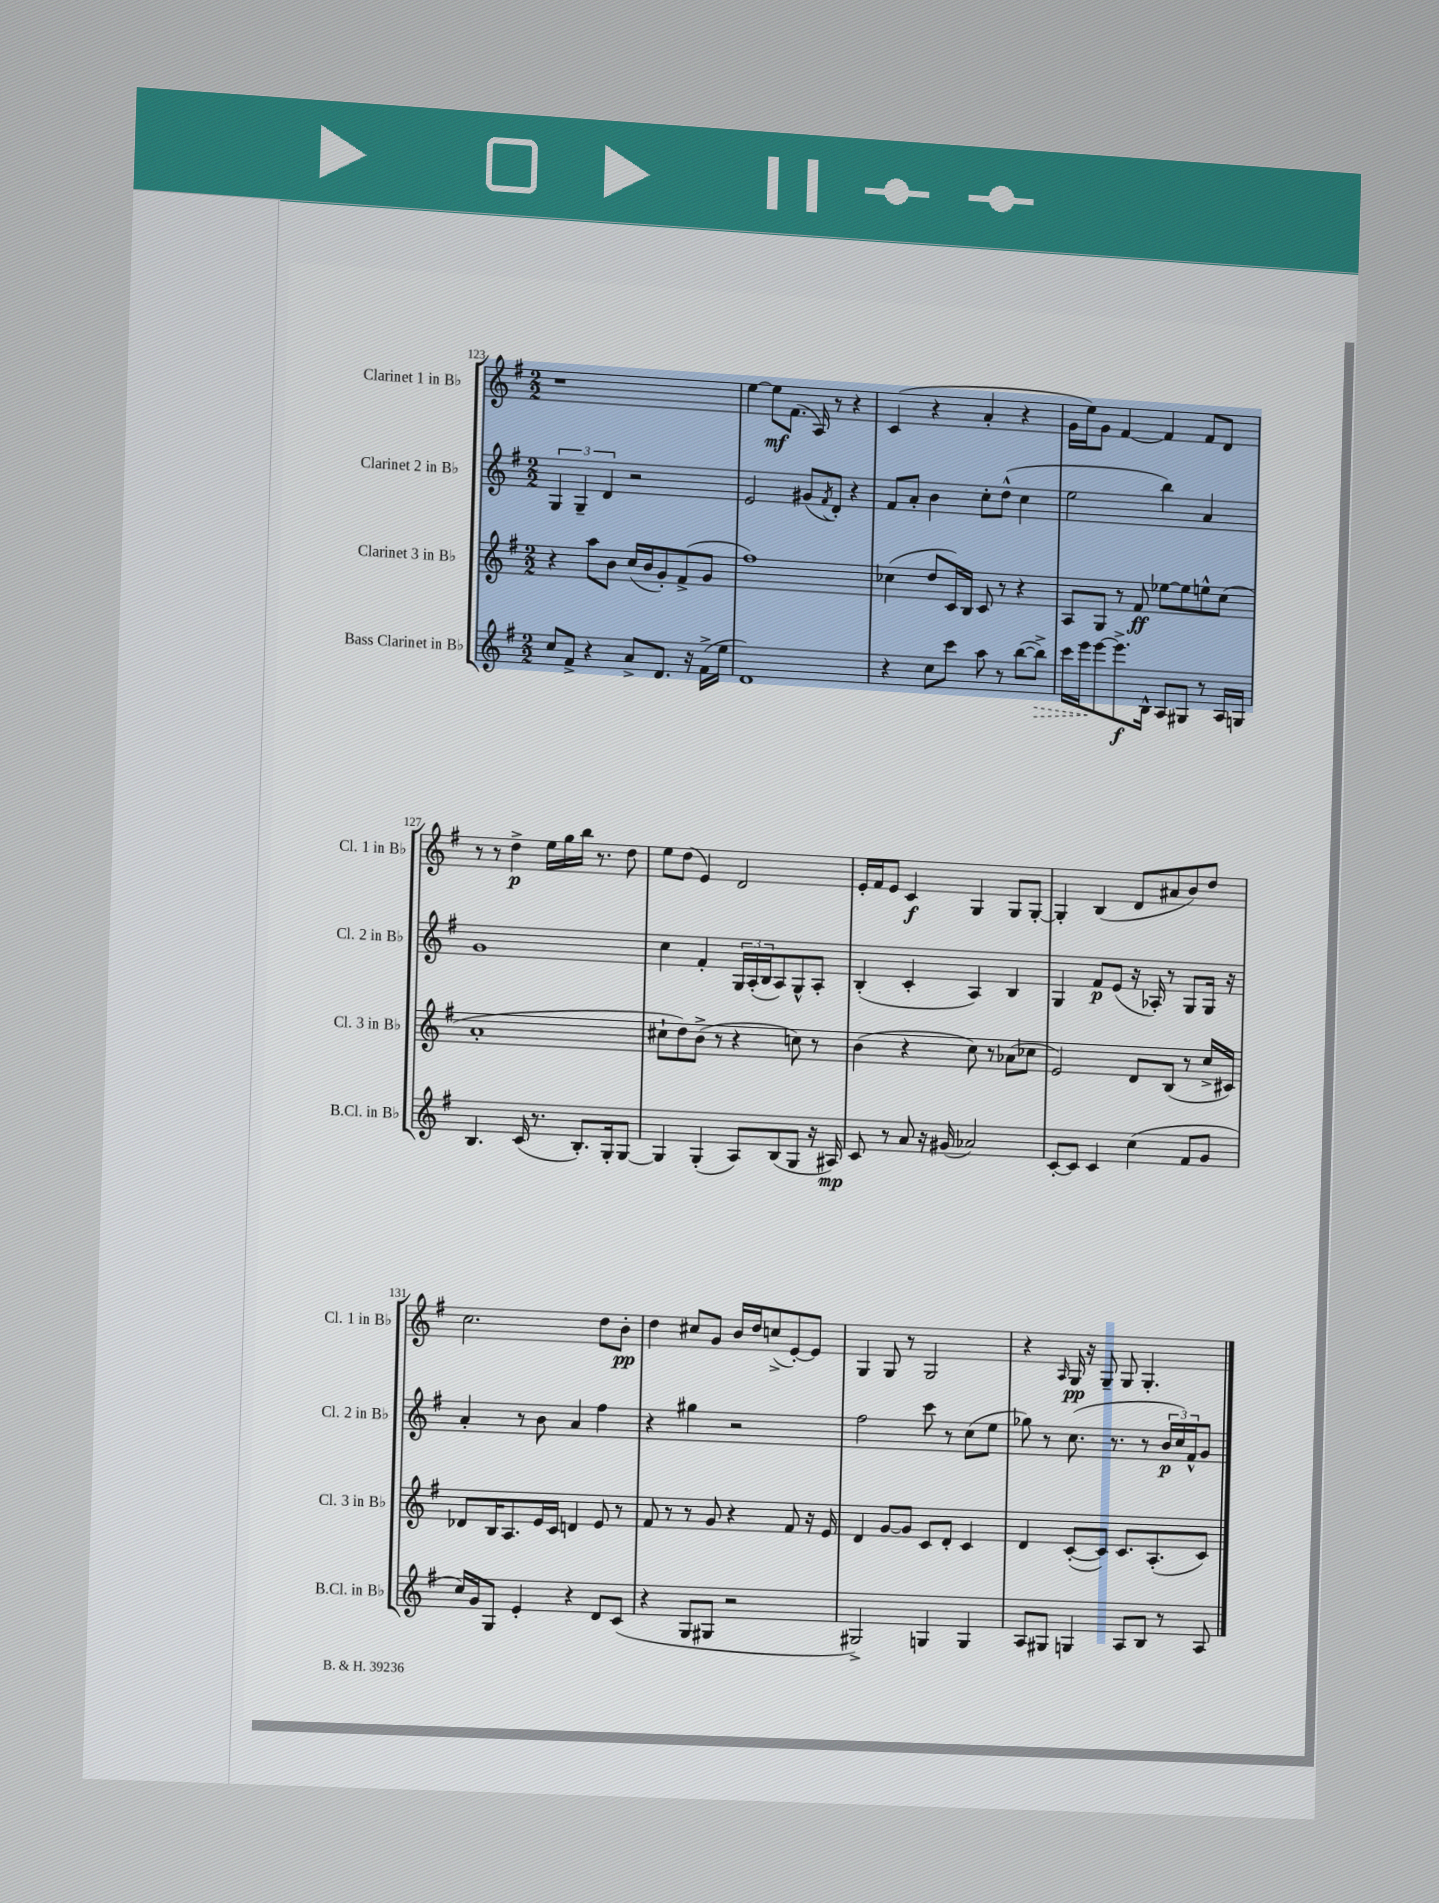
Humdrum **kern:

**kern	**dynam	**kern	**dynam	**kern	**dynam	**kern	**dynam
*part4	*part4	*part3	*part3	*part2	*part2	*part1	*part1
*staff4	*staff4	*staff3	*staff3	*staff2	*staff2	*staff1	*staff1
*I"Bass Clarinet in B♭	*	*I"Clarinet 3 in B♭	*	*I"Clarinet 2 in B♭	*	*I"Clarinet 1 in B♭	*
*I'B.Cl. in B♭	*	*I'Cl. 3 in B♭	*	*I'Cl. 2 in B♭	*	*I'Cl. 1 in B♭	*
*clefG2	*	*clefG2	*	*clefG2	*	*clefG2	*
*k[f#]	*	*k[f#]	*	*k[f#]	*	*k[f#]	*
*M2/2	*	*M2/2	*	*M2/2	*	*M2/2	*
=123	=123	=123	=123	=123	=123	=123	=123
8cc/L	.	4r	.	6G/	.	1r	.
8f#^/J	.	.	.	.	.	.	.
.	.	.	.	6G~/	.	.	.
4r	.	8aa\L	.	.	.	.	.
.	.	.	.	6d/	.	.	.
.	.	8b\J	.	.	.	.	.
8a^/L	.	(16cc/LL	.	2r	.	.	.
.	.	16b/J	.	.	.	.	.
8.d/J	.	8g'/)	.	.	.	.	.
.	.	(8f#^/	.	.	.	.	.
16r	.	.	.	.	.	.	.
(16f#^\LL	.	8g/J	.	.	.	.	.
16ee\JJ	.	.	.	.	.	.	.
=124	=124	=124	=124	=124	=124	=124	=124
1d)	.	1ff#)	.	2e/	.	[4ee\	.
.	.	.	.	.	.	8ee\L]	mf
.	.	.	.	.	.	(8.f#\J	.
.	.	.	.	(8g#X/L	.	.	.
.	.	.	.	.	.	16A/)	.
.	.	.	.	8qf#/	.	.	.
.	.	.	.	8d'/J)	.	8r	.
.	.	.	.	4r	.	4r	.
=125	=125	=125	=125	=125	=125	=125	=125
4r	.	(4cc-X\	.	8f#/L	.	(4c/	.
.	.	.	.	8a'/J	.	.	.
8cc\L	.	8dd/L	.	4b\	.	4r	.
8ccc\J	.	16c/L)	.	.	.	.	.
.	.	16B/JJ	.	.	.	.	.
8aa\	.	8c/	.	8cc'\L	.	4a'/	.
8r	.	8r	.	(8dd^^\J	.	.	.
([8bb\L	.	4r	.	4cc\	.	4r	.
!	!LO:HP:b	!	!	!	!	!	!
8bb^\J])	>	.	.	.	.	.	.
=126	=126	=126	=126	=126	=126	=126	=126
16ccc\LL	.	8A/L	.	2ee\	.	16g\LL	.
16eee\J	.	.	.	.	.	16ee\J)	.
[8eee\	]	8G/J	.	.	.	8g\J	.
8.eee^\]	f	8r	.	.	.	[4f#/	.
.	.	8f#/	ff	.	.	.	.
16B^^\Jk	.	.	.	.	.	.	.
8A/L	.	[8ee-X\L	.	4bb\)	.	4f#/]	.
8G#X/J	.	8ee-\]	.	.	.	.	.
8r	.	8een^^\	.	4a/	.	8f#/L	.
16A/LL	.	(8cc\J	.	.	.	8d/J	.
16Gn/JJ	.	.	.	.	.	.	.
!!LO:LB:g=z
=127	=127	=127	=127	=127	=127	=127	=127
4.B/	.	1a'	.	1g	.	8r	.
.	.	.	.	.	.	8r	.
.	.	.	.	.	.	4dd^\	p
(16c/	.	.	.	.	.	.	.
8.r	.	.	.	.	.	.	.
.	.	.	.	.	.	16ee\LL	.
.	.	.	.	.	.	16gg\	.
8.B'/L)	.	.	.	.	.	16bb\JJ	.
.	.	.	.	.	.	8.r	.
16G'/k	.	.	.	.	.	.	.
[8G/J	.	.	.	.	.	8dd\	.
=128	=128	=128	=128	=128	=128	=128	=128
4G/]	.	8cc#X`\L	.	4cc\	.	8ee\L	.
.	.	8dd\)	.	.	.	(8dd\J	.
(4G'/	.	(8b^\J	.	4f#'/	.	4e/)	.
.	.	8r	.	.	.	.	.
8A/L)	.	4r	.	24G/LL	.	2d/	.
.	.	.	.	(24A'/	.	.	.
.	.	.	.	24B/J	.	.	.
(8B/	.	.	.	8A/)	.	.	.
8G/J	.	8ccn\)	.	8G^^/	.	.	.
16r	.	8r	.	8A'/J	.	.	.
16A#X/)	mp	.	.	.	.	.	.
=129	=129	=129	=129	=129	=129	=129	=129
8c/	.	(4b\	.	(4B'/	.	16e'/LL	.
.	.	.	.	.	.	16f#/J	.
8r	.	.	.	.	.	8e/J	.
8a/	.	4r	.	4c'/	.	4c/	f
16r	.	.	.	.	.	.	.
(16g#X/	.	.	.	.	.	.	.
2a-X/)	.	8cc\)	.	4A/)	.	4G/	.
.	.	8r	.	.	.	.	.
.	.	(8a-X\L	.	4B/	.	8G/L	.
.	.	8cc-X\J	.	.	.	[8G'/J	.
=130	=130	=130	=130	=130	=130	=130	=130
[8c'/L	.	2e/)	.	4G/	.	4G'/]	.
8c/J]	.	.	.	.	.	.	.
4c/	.	.	.	8f#/L	p	(4B/	.
.	.	.	.	(8e/J	.	.	.
(4cc\	.	8d/L	.	16r	.	8d/L	.
.	.	.	.	16A-X'/)	.	.	.
.	.	(8B/J	.	8r	.	8a#X/	.
8f#/L	.	8r	.	8G/L	.	8b/)	.
8g/J	.	16cc^/LL	.	16G/Jk	.	8dd/J	.
.	.	16c#X/JJ)	.	16r	.	.	.
!!LO:LB:g=z
=131	=131	=131	=131	=131	=131	=131	=131
16cc/LL)	.	8d-X/L	.	4a'/	.	2.cc\	.
16g/J	.	.	.	.	.	.	.
8G/J	.	16B/K	.	.	.	.	.
.	.	8.A/	.	.	.	.	.
4e'/	.	.	.	8r	.	.	.
.	.	16e/L	.	8b\	.	.	.
.	.	16c/JJ	.	.	.	.	.
4r	.	4dn/	.	4a/	.	.	.
8d/L	.	8e/	.	4ff#\	.	8dd\L	.
(8c/J	.	8r	.	.	.	8b'\J	pp
=132	=132	=132	=132	=132	=132	=132	=132
4r	.	8f#/	.	4r	.	4dd\	.
.	.	8r	.	.	.	.	.
8G/L	.	8r	.	4gg#X\	.	8cc#X/L	.
8G#X/J	.	8g/	.	.	.	8g/J	.
2r	.	4r	.	2r	.	16b/LL	.
.	.	.	.	.	.	16dd/J	.
.	.	.	.	.	.	(8ccn^/	.
.	.	8f#/	.	.	.	[8e'/)	.
.	.	16r	.	.	.	8e/J]	.
.	.	16e/	.	.	.	.	.
=133	=133	=133	=133	=133	=133	=133	=133
2G#X^/)	.	4d/	.	2ff#\	.	4G/	.
.	.	[8g/L	.	.	.	8G/	.
.	.	8g/J]	.	.	.	8r	.
4Gn/	.	8c/L	.	8ccc\	.	2G/	.
.	.	8d'/J	.	8r	.	.	.
4G/	.	4c/	.	(8cc\L	.	.	.
.	.	.	.	8ee\J	.	.	.
=134	=134	=134	=134	=134	=134	=134	=134
8A/L	.	4d/	.	8gg-X\)	.	4r	.
8G#X/J	.	.	.	8r	.	.	.
.	.	.	.	.	.	16qqA/	.
4Gn/	.	([8c'/L	.	(8.cc\	.	16G/	pp
.	.	.	.	.	.	16r	.
.	.	8c/J])	.	.	.	8G~/	.
.	.	.	.	8.r	.	.	.
8A/L	.	8.c/L	.	.	.	8G/	.
8B/J	.	.	.	8r	.	4.G'/	.
.	.	(8.A'/	.	.	.	.	.
8r	.	.	.	24b/LL	p	.	.
.	.	.	.	24cc/)	.	.	.
.	.	.	.	24f#^^/J	.	.	.
8A/	.	8c/J)	.	8g/J	.	.	.
==	==	==	==	==	==	==	==
*-	*-	*-	*-	*-	*-	*-	*-
